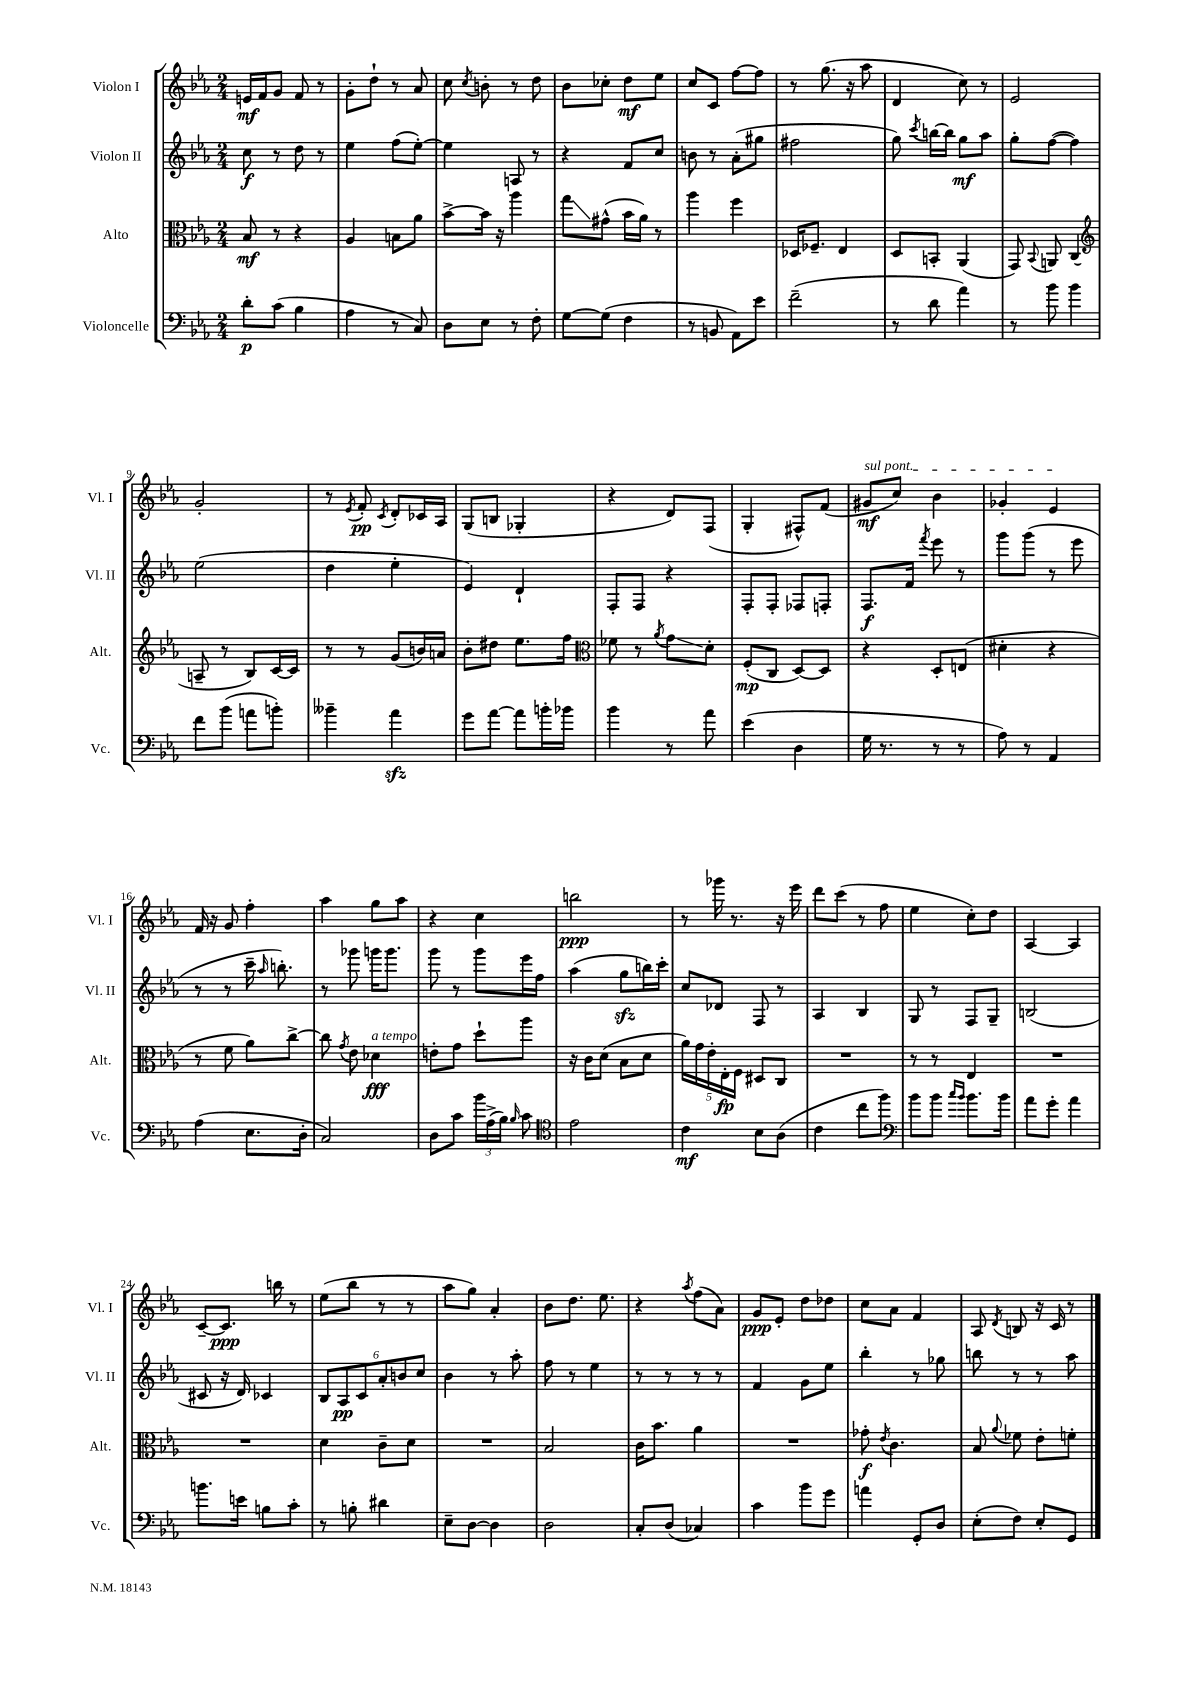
<<
\new StaffGroup <<
\new Staff = "s0" \with { instrumentName = "Violon I" shortInstrumentName = "Vl. I" } {
    \clef treble \key ees \major \numericTimeSignature \time 2/4
    \autoBeamOff e'16[\mf f'16 g'8] f'8 r8 |
    g'8[-. d''8]-! r8 aes'8 |
    c''8 \acciaccatura { c''8 } b'8-. r8 d''8 |
    bes'8[ ces''8]-. d''8[\mf ees''8] |
    c''8[ c'8] f''8[~ f''8] |
    r8 g''8.( r16 aes''8 |
    d'4 c''8) r8 |
    ees'2 |
    g'2-. |
    r8 \acciaccatura { ees'8 } f'8-.\pp \acciaccatura { c'8 } d'8[-. ces'16 aes16] |
    g8[( b8] ges4-. |
    r4 d'8[) f8]( |
    g4-. fis8[-^) f'8]( |
    \once \override TextSpanner.bound-details.left.text = \markup { \italic "sul pont." } gis'8[\mf\startTextSpan c''8]) bes'4 |
    ges'4-. ees'4\stopTextSpan |
    f'16 r16 g'8 f''4-. |
    aes''4 g''8[ aes''8] |
    r4 c''4 |
    b''2\ppp |
    r8 ges'''16 r8. r16 ees'''16 |
    d'''8[ c'''8]( r8 f''8 |
    ees''4 c''8[-.) d''8] |
    aes4~ aes4 |
    c'8[~-- c'8.]\ppp b''16 r8 |
    ees''8[( bes''8] r8 r8 |
    aes''8[ g''8]) aes'4-. |
    bes'8[ d''8.] ees''8. |
    r4 \acciaccatura { aes''8 } f''8[( aes'8]) |
    g'8[\ppp ees'8]-. d''8[ des''8] |
    c''8[ aes'8] f'4 |
    aes8 \acciaccatura { d'8 } b8 r16 c'16 r8 \bar "|." |
}
\new Staff = "s1" \with { instrumentName = "Violon II" shortInstrumentName = "Vl. II" } {
    \clef treble \key ees \major \numericTimeSignature \time 2/4
    \autoBeamOff c''8\f r8 d''8 r8 |
    ees''4 f''8[( ees''8]~-.) |
    ees''4 a8 r8 |
    r4 f'8[ c''8] |
    b'8 r8 aes'8[-.( gis''8] |
    fis''2 |
    g''8) \acciaccatura { c'''8 } b''16[~ b''16] g''8[\mf aes''8] |
    g''8[-. f''8]~( f''4) |
    ees''2( |
    d''4 ees''4-. |
    ees'4) d'4-! |
    f8[-. f8] r4 |
    f8[-. f8]-. fes8[ f8]-. |
    f8.[\f f'16] \acciaccatura { f'''8 } ees'''8 r8 |
    g'''8[ g'''8]( r8 ees'''8 |
    r8 r8 c'''16-- \grace { aes''16 } b''8.-.) |
    r8 ges'''8 g'''16[ g'''8.] |
    g'''8 r8 g'''8[ ees'''16 f''16] |
    aes''4( g''8[\sfz b''16) c'''16]-. |
    c''8[ des'8] f8 r8 |
    aes4 bes4 |
    g8 r8 f8[ g8]-- |
    b2( |
    cis'8 r16 d'16) ces'4 |
    \tuplet 6/4 { bes8[ aes8\pp c'8 aes'8-. b'8 c''8] } |
    bes'4 r8 aes''8-. |
    f''8 r8 ees''4 |
    r8 r8 r8 r8 |
    f'4 g'8[ ees''8] |
    bes''4-. r8 ges''8 |
    b''8 r8 r8 aes''8 \bar "|." |
}
\new Staff = "s2" \with { instrumentName = "Alto" shortInstrumentName = "Alt." } {
    \clef alto \key ees \major \numericTimeSignature \time 2/4
    \autoBeamOff bes8\mf r8 r4 |
    aes4 b8[ aes'8] |
    bes'8[~-> bes'16] r16 aes''4 |
    g''8[\glissando gis'8]-^( bes'16[ aes'16]) r8 |
    aes''4 f''4 |
    des16[ fes8.]-- ees4 |
    d8[ b,8]-. aes,4( |
    g,8) \appoggiatura { bes,8 } a,8 c4( |
    \clef treble a8-- r8 bes8[) c'16~ c'16] |
    r8 r8 g'8[( b'16) a'16] |
    bes'8[-. dis''8] ees''8.[ f''16] |
    \clef alto fes'8 r8 \acciaccatura { aes'8 } g'8[\glissando d'8]-. |
    f8[-.\mp( c8] d8[~) d8] |
    r4 d8[-. e8]( |
    dis'4-. r4 |
    r8 f'8 aes'8[) c''8]~-> |
    c''8 \acciaccatura { g'8 } ees'8 des'4\fff^\markup { \italic "a tempo" } |
    e'8[-. g'8] d''8[-! aes''8] |
    r16 c'16[ d'8]( bes8[ d'8] |
    \tuplet 5/4 { aes'16[) g'16 ees'16-. ees16-.\fp f16] } dis8[ c8] |
    R2 |
    r8 r8 ees4 |
    R2 |
    R2 |
    d'4 c'8[-- d'8] |
    R2 |
    bes2 |
    c'16[ bes'8.] aes'4 |
    R2 |
    ges'8-.\f \acciaccatura { ees'8 } c'4. |
    bes8 \appoggiatura { aes'8 } fes'8 ees'8[-. f'8]-. \bar "|." |
}
\new Staff = "s3" \with { instrumentName = "Violoncelle" shortInstrumentName = "Vc." } {
    \clef bass \key ees \major \numericTimeSignature \time 2/4
    \autoBeamOff d'8[-.\p c'8]( bes4 |
    aes4 r8 c8) |
    d8[ ees8] r8 f8-. |
    g8[~ g8]( f4 |
    r8 b,8 aes,8[) ees'8] |
    f'2--( |
    r8 d'8 aes'4) |
    r8 bes'8 bes'4 |
    f'8[ bes'8]( a'8[ b'8]-.) |
    beses'4-- aes'4\sfz |
    g'8[ aes'8]~ aes'8[ b'16-. bes'16] |
    bes'4 r8 aes'8 |
    ees'4( d4 |
    g16 r8. r8 r8 |
    aes8) r8 aes,4 |
    aes4( ees8.[ d16]-. |
    c2) |
    d8[ c'8] \tuplet 3/2 { bes'16[ aes16->( bes16]) } \grace { bes16 } c'8 |
    \clef tenor ees'2 |
    c'4\mf bes8[ aes8]( |
    c'4 c''8[ f''8]) |
    \clef bass bes'8[ bes'8] \grace { c''16[ bes'16] } bes'8.[ bes'16] |
    aes'8[ g'8]-. aes'4 |
    b'8.[ e'16] b8[ c'8]-. |
    r8 b8-. dis'4 |
    ees8[-- d8]~ d4 |
    d2 |
    c8[-. d8]( ces4) |
    c'4 bes'8[ g'8] |
    a'4 g,8[-. d8] |
    ees8[-.( f8]) ees8[-. g,8] \bar "|." |
}
>>
>>
